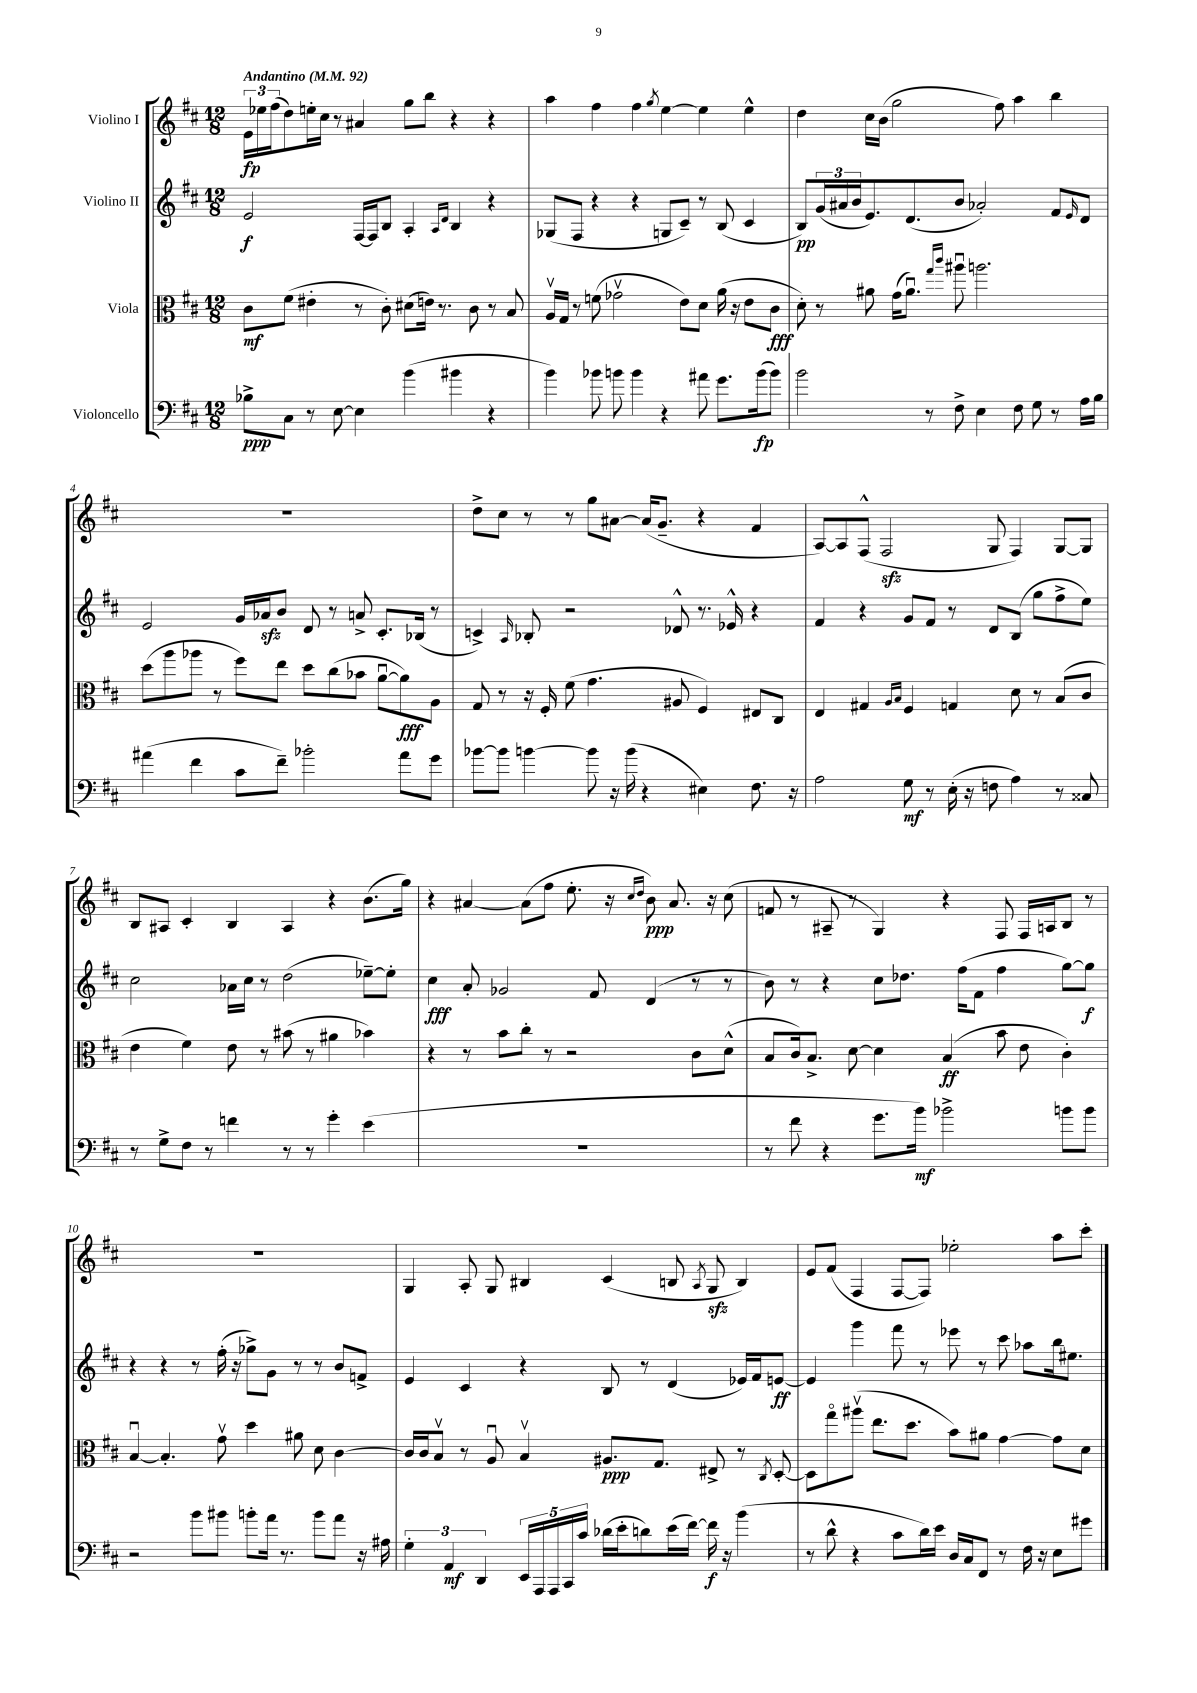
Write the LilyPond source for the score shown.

<<
\new StaffGroup <<
\new Staff = "s0" \with { instrumentName = "Violino I" } {
    \clef treble \key d \major \numericTimeSignature \time 12/8 \tempo "Andantino" 4 = 92
    \tuplet 3/2 { e'16\fp ees''16 fis''16( } d''8) e''16-. cis''16 r8 ais'4 g''8 b''8 r4 r4 |
    a''4 fis''4 fis''4 \acciaccatura { g''8 } e''4~ e''4 e''4-^ |
    d''4 cis''16 b'16( g''2 fis''8) a''4 b''4 |
    R1. |
    d''8-> cis''8 r8 r8 g''8 ais'8~ ais'16( g'8.-- r4 fis'4 |
    a8~) a8 fis8-^( fis2\sfz g8 fis4) g8~ g8 |
    b8 ais8 cis'4-. b4 ais4 r4 b'8.( g''16) |
    r4 ais'4~ ais'8( fis''8 e''8.-. r16 \grace { cis''16 d''16 } b'8\ppp) ais'8. r16 cis''8( |
    f'8 r8 ais8-- r8 g4) r4 fis8 fis16 a16 b8 r8 |
    R1. |
    g4 a8-. g8 bis4 cis'4( b8 \acciaccatura { a8 } g8\sfz b4) |
    e'8 fis'8( fis4 fis8~ fis8) ees''2-. a''8 cis'''8-. \bar "|." |
}
\new Staff = "s1" \with { instrumentName = "Violino II" } {
    \clef treble \key d \major \numericTimeSignature \time 12/8
    e'2\f fis16~ fis16 b8 a4-. \grace { a16 d'16 } b4 r4 |
    ges8( fis8 r4 r4 g8 cis'8--) r8 b8( cis'4 |
    b8\pp) \tuplet 3/2 { g'16( ais'16 b'16 } e'8.) d'8.( b'8 aes'2-.) fis'8 \grace { e'16 } d'8 |
    e'2 g'16 aes'16\sfz b'8 d'8 r8 a'8-> cis'8.-. bes16( r8 |
    c'4->) \grace { a16 } bes8-. r2 des'8-^ r8. ees'16-^ r4 |
    fis'4 r4 g'8 fis'8 r8 d'8 b8( g''8 fis''8-> e''8) |
    cis''2 aes'16 cis''16 r8 d''2( ees''8~--) ees''8-. |
    cis''4\fff a'8-. ges'2 fis'8 d'4( r8 r8 |
    b'8) r8 r4 cis''8 des''8. fis''16( fis'8 fis''4 g''8~) g''8\f |
    r4 r4 r8 fis''16-.( r16 ges''8->) g'8 r8 r8 b'8 f'8-> |
    e'4 cis'4 r4 b8 r8 d'4( ees'16) fis'16 e'8~\ff |
    e'4 g'''4 fis'''8 r8 ees'''8 r8 cis'''8 aes''8 b''16 eis''8. \bar "|." |
}
\new Staff = "s2" \with { instrumentName = "Viola" } {
    \clef alto \key d \major \numericTimeSignature \time 12/8
    cis'8\mf fis'8( eis'4-. r8 cis'8-.) dis'8( e'16) r8. cis'8 r8 b8 |
    a16\upbow g16 r8 f'8( ges'2\upbow e'8) d'8 a'16( r16 e'8 cis'8\fff |
    d'8-.) r8 ais'8 g'16( ais'8.\downbow) \grace { g''16 cis'''16 } ais''8\downbow a''2. |
    d''8( a''8 aes''8 r8 fis''8) e''8 d''8 cis''8( bes'8 a'8~\downbow a'8\fff) a8 |
    g8 r8 r16 fis16-. fis'8( g'4. ais8 fis4) eis8 cis8 |
    e4 gis4 \grace { a16 b16 } fis4 g4 d'8 r8 b8( cis'8 |
    e'4 fis'4) e'8 r8 bis'8( r8 ais'4 bes'4) |
    r4 r8 b'8 cis''8-. r8 r2 cis'8 d'8-^( |
    b8 cis'16) b8.-> d'8~ d'4 b4\ff( b'8 e'8 cis'4-.) |
    b4~\downbow b4.-. g'8\upbow d''4 ais'8 d'8 cis'4~ |
    cis'16 cis'16 b8\upbow r8 a8\downbow b4\upbow ais8.\ppp g8. eis8-> r8 \acciaccatura { cis8 } d8~-. |
    d8 g''8\flageolet ais''8\upbow( e''8. d''8. b'8) ais'8 g'4~ g'8 d'8 \bar "|." |
}
\new Staff = "s3" \with { instrumentName = "Violoncello" } {
    \clef bass \key d \major \numericTimeSignature \time 12/8
    bes8->\ppp cis8 r8 e8~ e4 b'4( bis'4 r4 |
    b'4) bes'8 b'8 b'4 r4 ais'8 g'8. b'16\fp( b'8) |
    b'2 r8 fis8-> e4 fis8 g8 r8 a16 b16 |
    ais'4( fis'4 cis'8 fis'8--) bes'2-. ais'8 g'8 |
    bes'8~ bes'8 b'4~ b'8 r16 b'16( r4 eis4) fis8. r16 |
    a2 g8\mf r8 e16-.( r16 f8 a4) r8 cisis8 |
    r8 g8-> fis8 r8 f'4 r8 r8 g'4-. e'4( |
    R1. |
    r8 fis'8 r4 g'8. b'16\mf) bes'2-> b'8 b'8 |
    r2 b'8 bis'8 b'8-. a'16 r8. b'8 a'8 r16 ais16 |
    \tuplet 3/2 { g4-. a,4\mf d,4 } \tuplet 5/4 { e,16 a,,16 a,,16 cis,16 cis'16 } des'16( e'16-. d'8) e'16( fis'16~) fis'16\f r16 b'4( |
    r8 d'8-^ r4 cis'8 d'16) e'16 d16 cis16 fis,8 r8 fis16 r16 e8 gis'8 \bar "|." |
}
>>
>>
